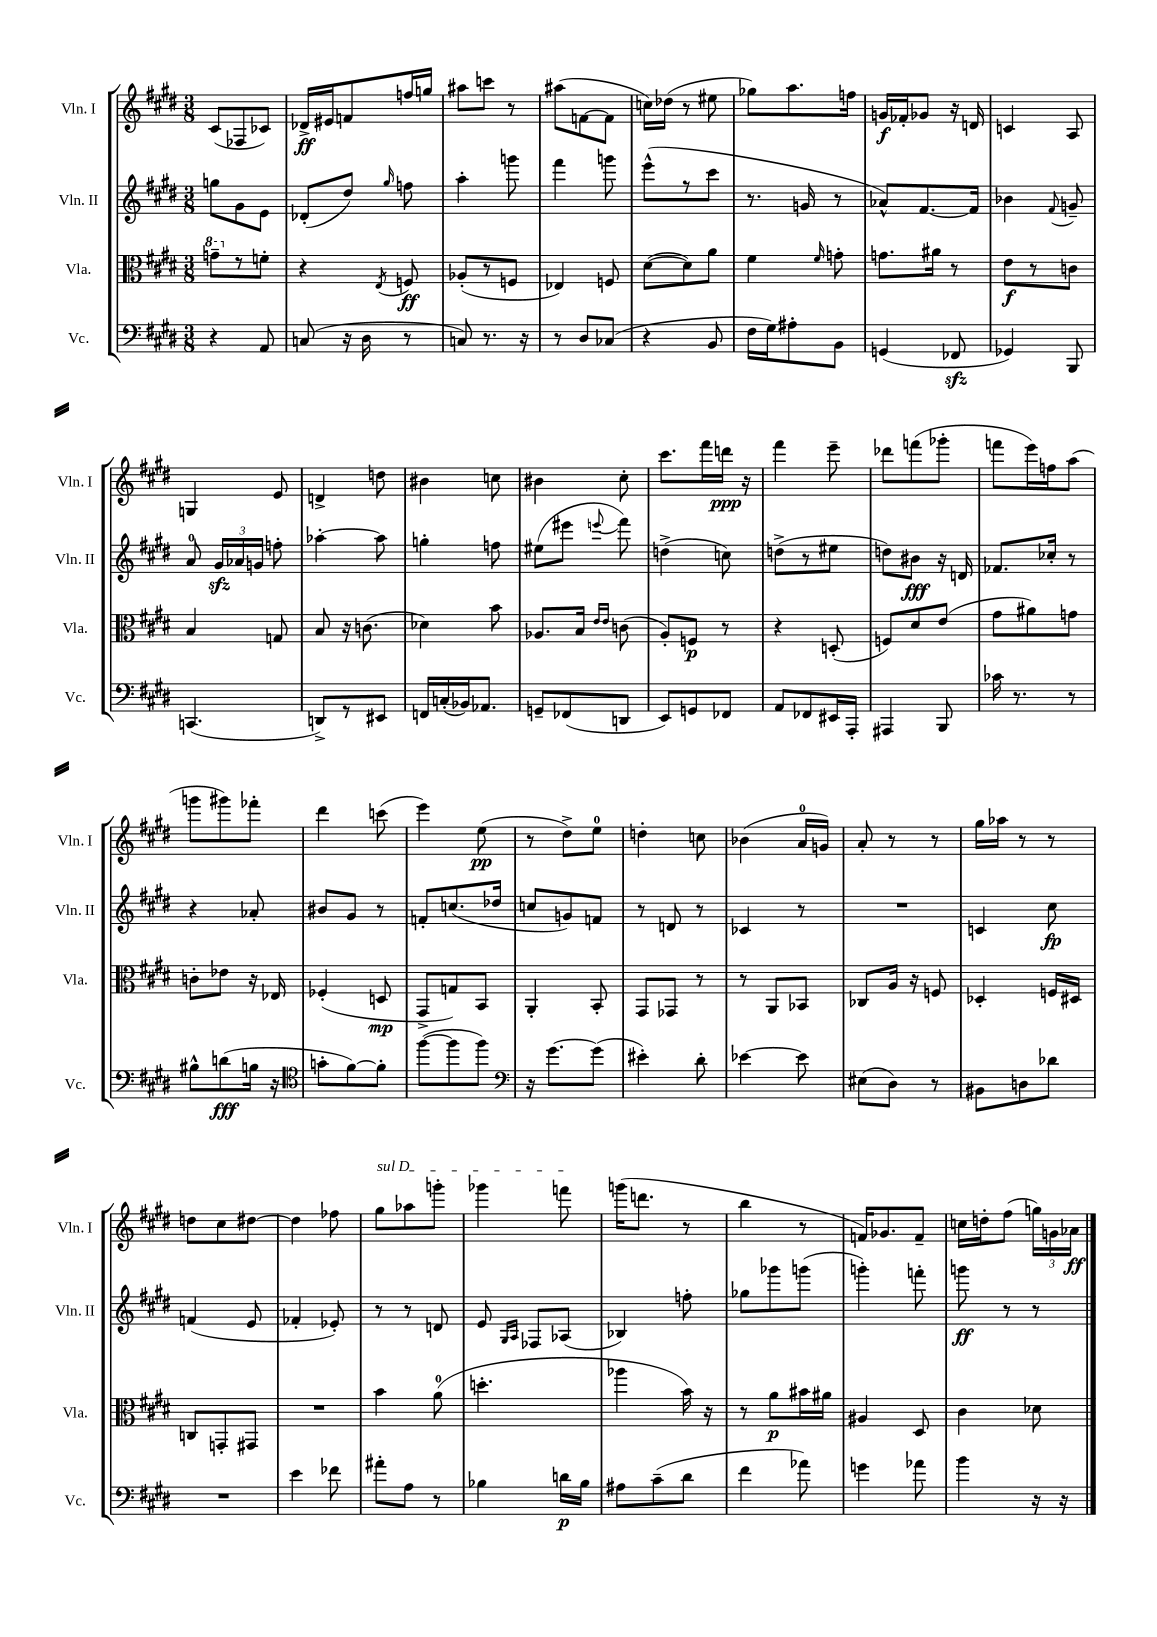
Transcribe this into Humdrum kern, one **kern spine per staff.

**kern	**kern	**kern	**kern
*staff4	*staff3	*staff2	*staff1
*clefF4	*clefC3	*clefG2	*clefG2
*k[f#c#g#d#]	*k[f#c#g#d#]	*k[f#c#g#d#]	*k[f#c#g#d#]
*M3/8	*M3/8	*M3/8	*M3/8
4r	8gg~	8gg	(8c#
.	8r	8g#	8F-
8AA	8f'	8e	8c-)
=	=	=	=
(8C	4r	(8d-'	16d-^
.	.	.	16e#
16r	.	8dd#)	8f
16D#	.	.	.
.	8qE	16qqgg#	.
8r	8F	8ff	16ff
.	.	.	16gg
=	=	=	=
8C)	(8A-'	4aa'	8aa#
8.r	8r	.	8ccc
.	8F	8ggg	8r
16r	.	.	.
=	=	=	=
8r	4E-)	4fff#	(8aa#
8D#	.	.	[8f
(8C-	8F	8ggg	8f]
=	=	=	=
4r	([8d#	(8eee^^	16cc)
.	.	.	(16dd-
.	8d#])	8r	8r
8BB	8a	8ccc#	8ee#
=	=	=	=
16F#	4f#	8.r	8gg-)
16G#)	.	.	.
8A#'	.	.	8.aa
.	.	16g	.
.	16qqf#	.	.
8BB	8g'	8r	.
.	.	.	16ff
=	=	=	=
(4GG	8.g	8a-^^)	16g
.	.	.	16f-'
.	.	[8.f#	8g-
.	16a#	.	.
8FF-	8r	.	16r
.	.	16f#]	16d
=	=	=	=
4GG-)	8e	4b-	4c
.	8r	.	.
.	.	8qqf#	.
8BBB	8c	8g~	8A
=	=	=	=
(4.CC	4B	8a	4G
.	.	24g#	.
.	.	24a-	.
.	.	24g	.
.	8G	8ff'	8e
=	=	=	=
8DD^)	8B	[4aa-'	4d^
8r	16r	.	.
.	(8.c	.	.
8EE#	.	8aa-]	8dd
=	=	=	=
16FF	4d-)	4gg'	4b#
(16C'	.	.	.
16BB-)	.	.	.
8.AA-	.	.	.
.	8b	8ff	8cc
=	=	=	=
8GG~	8.A-	(8ee#	4b#
(8FF-	.	8eee#	.
.	16B	.	.
.	16qqe	.	.
.	16qqe	8qqeee	.
8DD	(8c	8fff#)	8cc#'
=	=	=	=
8EE)	8A')	(4dd^	8.ccc#
8GG	8F	.	.
.	.	.	16fff#
8FF-	8r	8cc)	16ddd
.	.	.	16r
=	=	=	=
8AA	4r	(8dd^	4fff#
8FF-	.	8r	.
16EE#	(8D'	8ee#	8eee~
16AAA'	.	.	.
=	=	=	=
4AAA#	8F)	8dd)	8ddd-
.	8d#	8b#	(8fff
8BBB	(8e	16r	8ggg-'
.	.	16d	.
=	=	=	=
16c-	8g#	8.f-	8fff
8.r	.	.	.
.	8a#)	.	16eee)
.	.	16cc-'	16ff
8r	8g	8r	(8aa
=	=	=	=
8B#^^	8c'	4r	8ggg
(8d	8e-	.	8ggg#)
16B	16r	8a-'	8fff-'
16r	16E-	.	.
=	=	=	=
*clefC4	*	*	*
8g'	(4F-'	8b#	4ddd#
[8f#)	.	8g#	.
8f#']	8D	8r	(8ccc
=	=	=	=
([8ff#	8GG#^	8f'	4eee)
8ff#]	8G)	(8.cc	.
8ff#)	8BB	.	(8ee
.	.	16dd-	.
=	=	=	=
*clefF4	*	*	*
16r	4AA'	8cc	8r
[8.g#	.	.	.
.	.	8g)	8dd#^)
(8g#]	8BB'	8f	8ee
=	=	=	=
4e#')	8GG#	8r	4dd'
.	8GG-	8d	.
8d#'	8r	8r	8cc
=	=	=	=
[4e-	8r	4c-	(4b-
.	8AA	.	.
8e-]	8BB-	8r	16a
.	.	.	16g)
=	=	=	=
(8E#	8C-	4.r	8a'
8D#)	16A	.	8r
.	16r	.	.
8r	8F	.	8r
=	=	=	=
8BB#	4D-'	4c	16gg#
.	.	.	16aa-
8D	.	.	8r
8d-	16F	8cc#	8r
.	16D#	.	.
=	=	=	=
4.r	8C	(4f	8dd
.	8GG'	.	8cc#
.	8GG#	8e	[8dd#
=	=	=	=
4e	4.r	4f-'	4dd#]
8f-	.	8e-')	8ff-
=	=	=	=
8a#'	4b	8r	8gg#
8A	.	8r	8aa-
8r	(8a	8d	8ggg'
=	=	=	=
4B-	4.dd'	8e	4ggg-
.	.	16qqG#	.
.	.	16qqA	.
.	.	8F-	.
16d	.	(8A-	8fff
16B-	.	.	.
=	=	=	=
8A#	4aa-	4B-)	(16ggg
.	.	.	8.ddd
(8c#~	.	.	.
8d#	16b)	8ff'	8r
.	16r	.	.
=	=	=	=
4f#	8r	8gg-	4bb
.	8a	8ggg-	.
8a-)	16b#	(8ggg	8r
.	16a#	.	.
=	=	=	=
4g	4A#	4ggg')	16f)
.	.	.	8.g-
8a-	8D#	8fff'	8f~
=	=	=	=
4b	4c#	8ggg	16cc
.	.	.	16dd'
.	.	8r	(8ff#
16r	8d-	8r	24gg)
.	.	.	24g
16r	.	.	.
.	.	.	24a-
==	==	==	==
*-	*-	*-	*-
